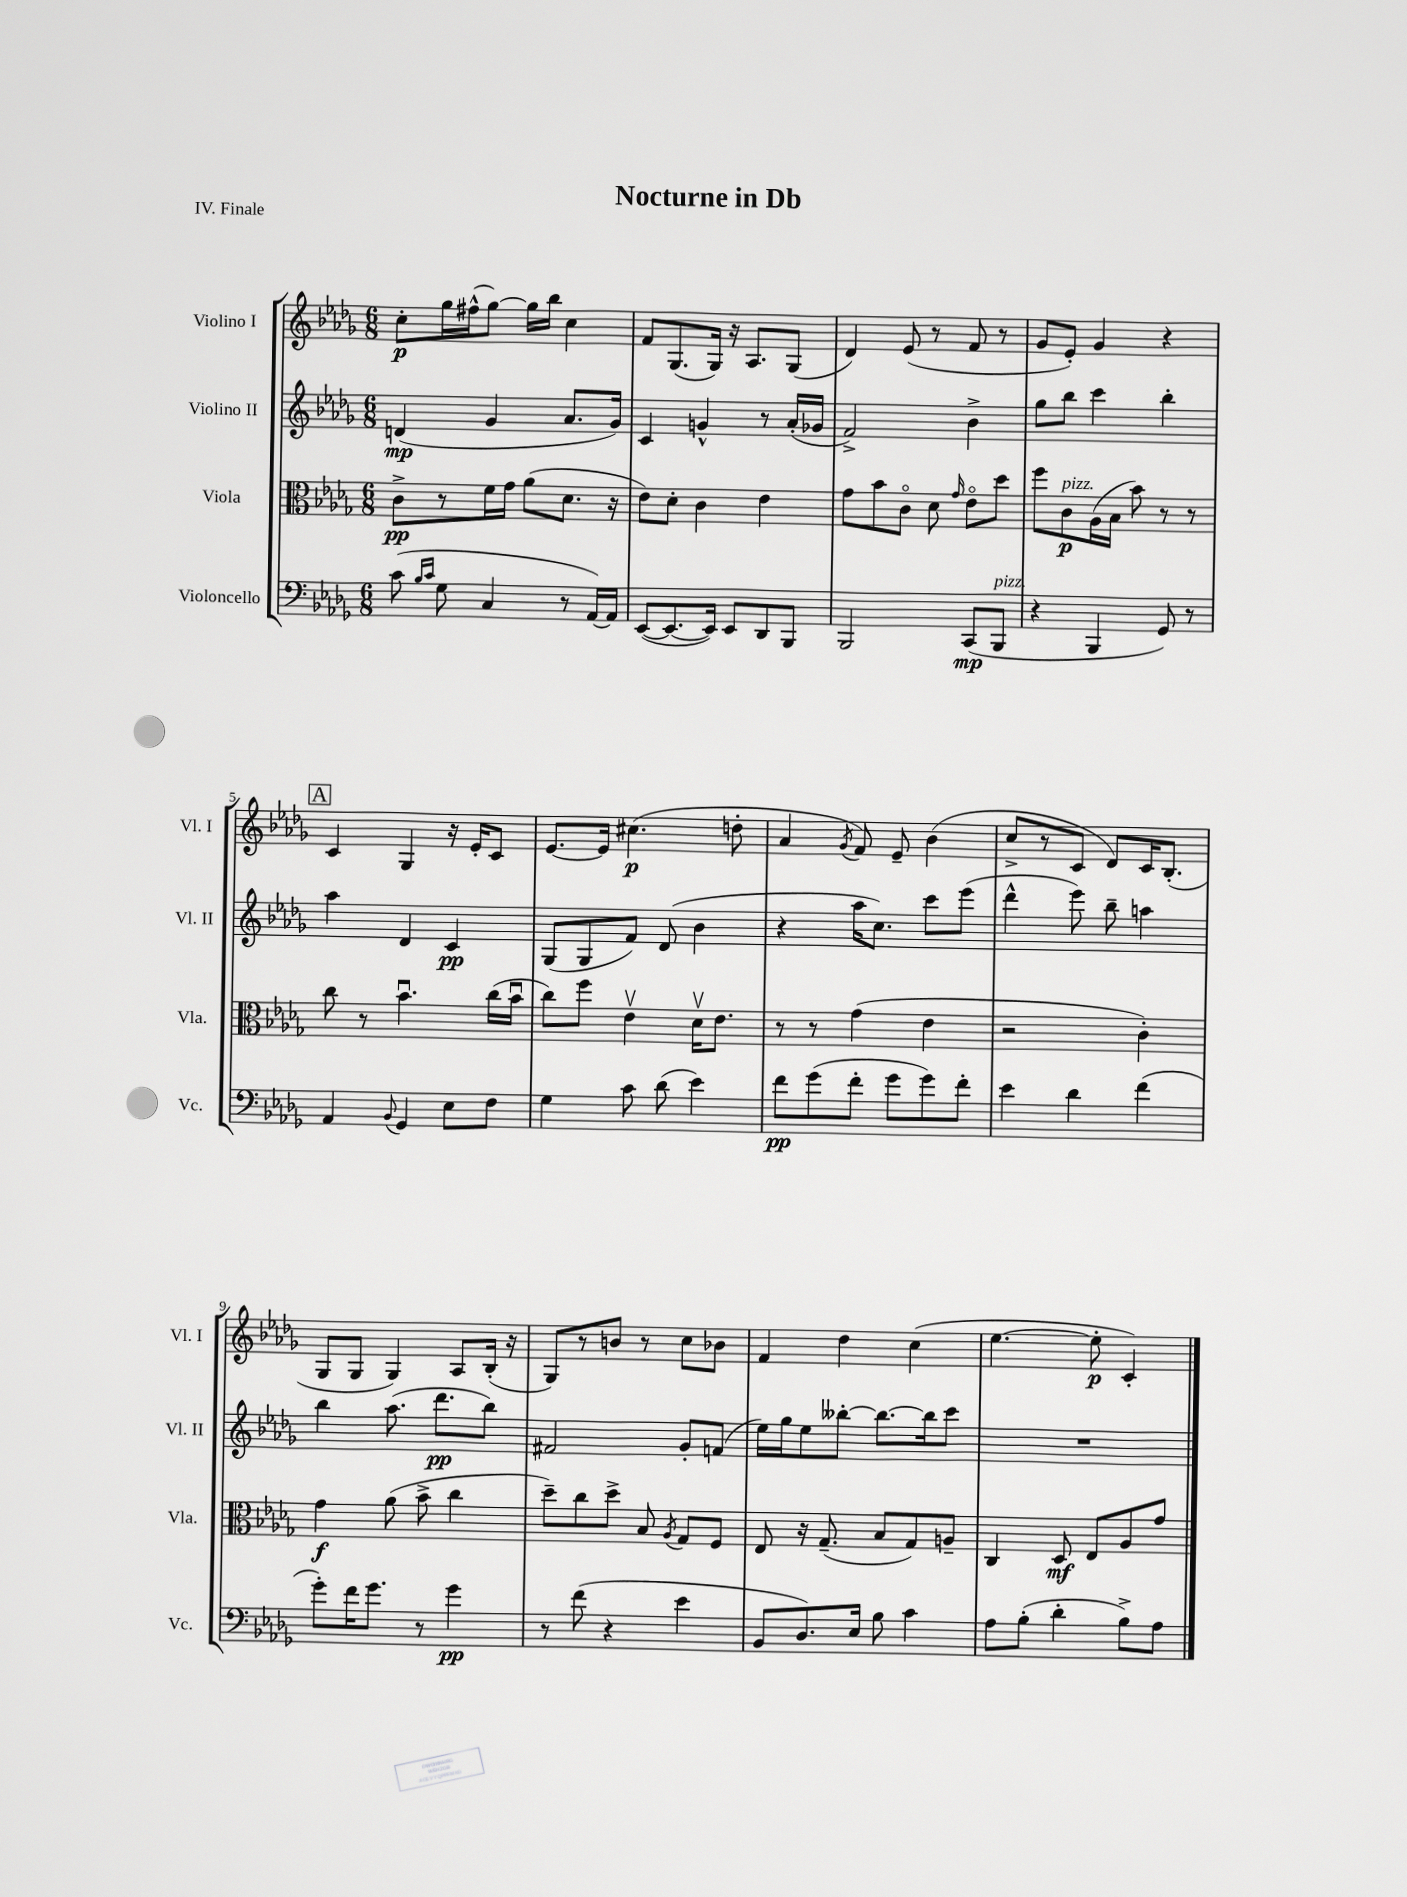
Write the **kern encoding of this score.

**kern	**kern	**kern	**kern
*staff4	*staff3	*staff2	*staff1
*clefF4	*clefC3	*clefG2	*clefG2
*k[b-e-a-d-g-]	*k[b-e-a-d-g-]	*k[b-e-a-d-g-]	*k[b-e-a-d-g-]
*M6/8	*M6/8	*M6/8	*M6/8
(8c\	8c^\L	(4d/	8cc'\L
16qqB-/LL	.	.	.
16qqc/JJ	.	.	.
8G-\	8r	.	16gg-\L
.	.	.	(16ff#^^\J
4C/	16f\L	4g-/	[8gg-\J)
.	16g-\JJ	.	.
.	(8a-\L	.	16gg-\]LL
.	.	.	16bb-\JJ
8r	8.d-\J	8.a-/L	4cc\
[16AA-/LL)	.	.	.
16AA-/]JJ	16r	16g-/Jk)	.
=	=	=	=
([8EE-/L	8e-\L)	4c/	8f/L
8.EE-/_	8d-'\J	.	(8.G-/
.	4c\	4g^^/	.
16EE-/]Jk)	.	.	16G-/Jk)
8EE-/L	.	.	16r
.	.	.	8.A-/L
8DD-/	4e-\	8r	.
8BBB-/J	.	(16a-'/LL	(8G-/J
.	.	16g-/JJ	.
=	=	=	=
2BBB-/	8g-\L	2f^/)	4d-/)
.	8b-\	.	.
.	8co\J	.	(8e-/
.	8d-\	.	8r
.	16qqg-/	.	.
(8CC/L	8e-o\L	4b-^\	8f/
8BBB-/J	8dd-\J	.	8r
=	=	=	=
4r	8ff\L	8gg-\L	8g-/L
.	8c\	8bb-\J	8e-'/J)
4BBB-/	(16A-\L	4ccc\	4g-/
.	16B-\JJ	.	.
.	8b-\)	.	.
8GG-/)	8r	4bb-'\	4r
8r	8r	.	.
=	=	=	=
4AA-/	8cc\	4aa-\	4c/
.	8r	.	.
8qqBB-/	.	.	.
4GG-/	4.b-u\	4d-/	4G-/
8E-\L	.	4c/	16r
.	.	.	16e-'/LK
8F\J	(16cc\LL	.	8c/J
.	16b-u\JJ	.	.
=	=	=	=
4G-\	8cc\L)	(8G-/L	[8.e-/L
.	8ff\J	8G-/	.
.	.	.	16e-/]Jk
8c\	4e-v\	8f/J)	(4.cc#\
(8d-\	.	(8d-/	.
4e-\)	16d-v\LK	4b-\	.
.	8.e-\J	.	.
.	.	.	8dd'\
=	=	=	=
8f\L	8r	4r	4a-/
(8g-\	8r	.	.
.	.	.	8qg-/
8f'\J	(4g-\	16aa-\LK	8f/)
.	.	8.cc\J)	.
8g-\L	.	.	8e-~/
8g-\)	4e-\	8ccc\L	(4b-\
8f'\J	.	(8eee-\J	.
=	=	=	=
4e-\	2r	4ddd-^^\	8cc^/L
.	.	.	8r
4d-\	.	8eee-\)	8c/J
.	.	8bb-~\	8d-/L)
(4f\	4c'\)	4aa\	16c/K
.	.	.	(8.B-'/J
=	=	=	=
8g-'\L)	4g-\	4bb-\	8G-/L
16f\K	.	.	8G-/J
8.g-\J	.	.	.
.	(8a-\	(8.aa-\	4G-/)
8r	8b-^\	.	.
.	.	8.ddd-\L	.
4g-\	4cc\	.	8A-/L
.	.	8bb-\J)	(16B-'/Jk
.	.	.	16r
=	=	=	=
8r	8dd-~\L)	2f#/	8G-/L)
(8f\	8cc\	.	8r
4r	8dd-^\J	.	8b/J
.	8B-/	.	8r
.	8qA-/	.	.
4e-\	8G-/L	8g-'/L	8cc\L
.	8F/J	(8f/J	8b-\J
=	=	=	=
8BB-/L	8E-/	16ee-\LL)	4f/
.	.	16gg-\J	.
8.D-/)	16r	8ee-\	.
.	(8.G-~/	.	.
.	.	[8bb--'\J	4dd-\
16E-/Jk	.	.	.
8B-\	8B-/L	8.bb--\_L	.
4c\	8G-/)	.	(4cc\
.	.	16bb--\]k	.
.	8A~/J	8ccc\J	.
=	=	=	=
8A-\L	4C/	2.r	[4.ee-\
(8B-'\J	.	.	.
4d-'\	8D-/	.	.
.	8E-/L	.	8ee-'\]
8B-^\L)	8A-/	.	4c'/)
8A-\J	8g-/J	.	.
==	==	==	==
*-	*-	*-	*-
